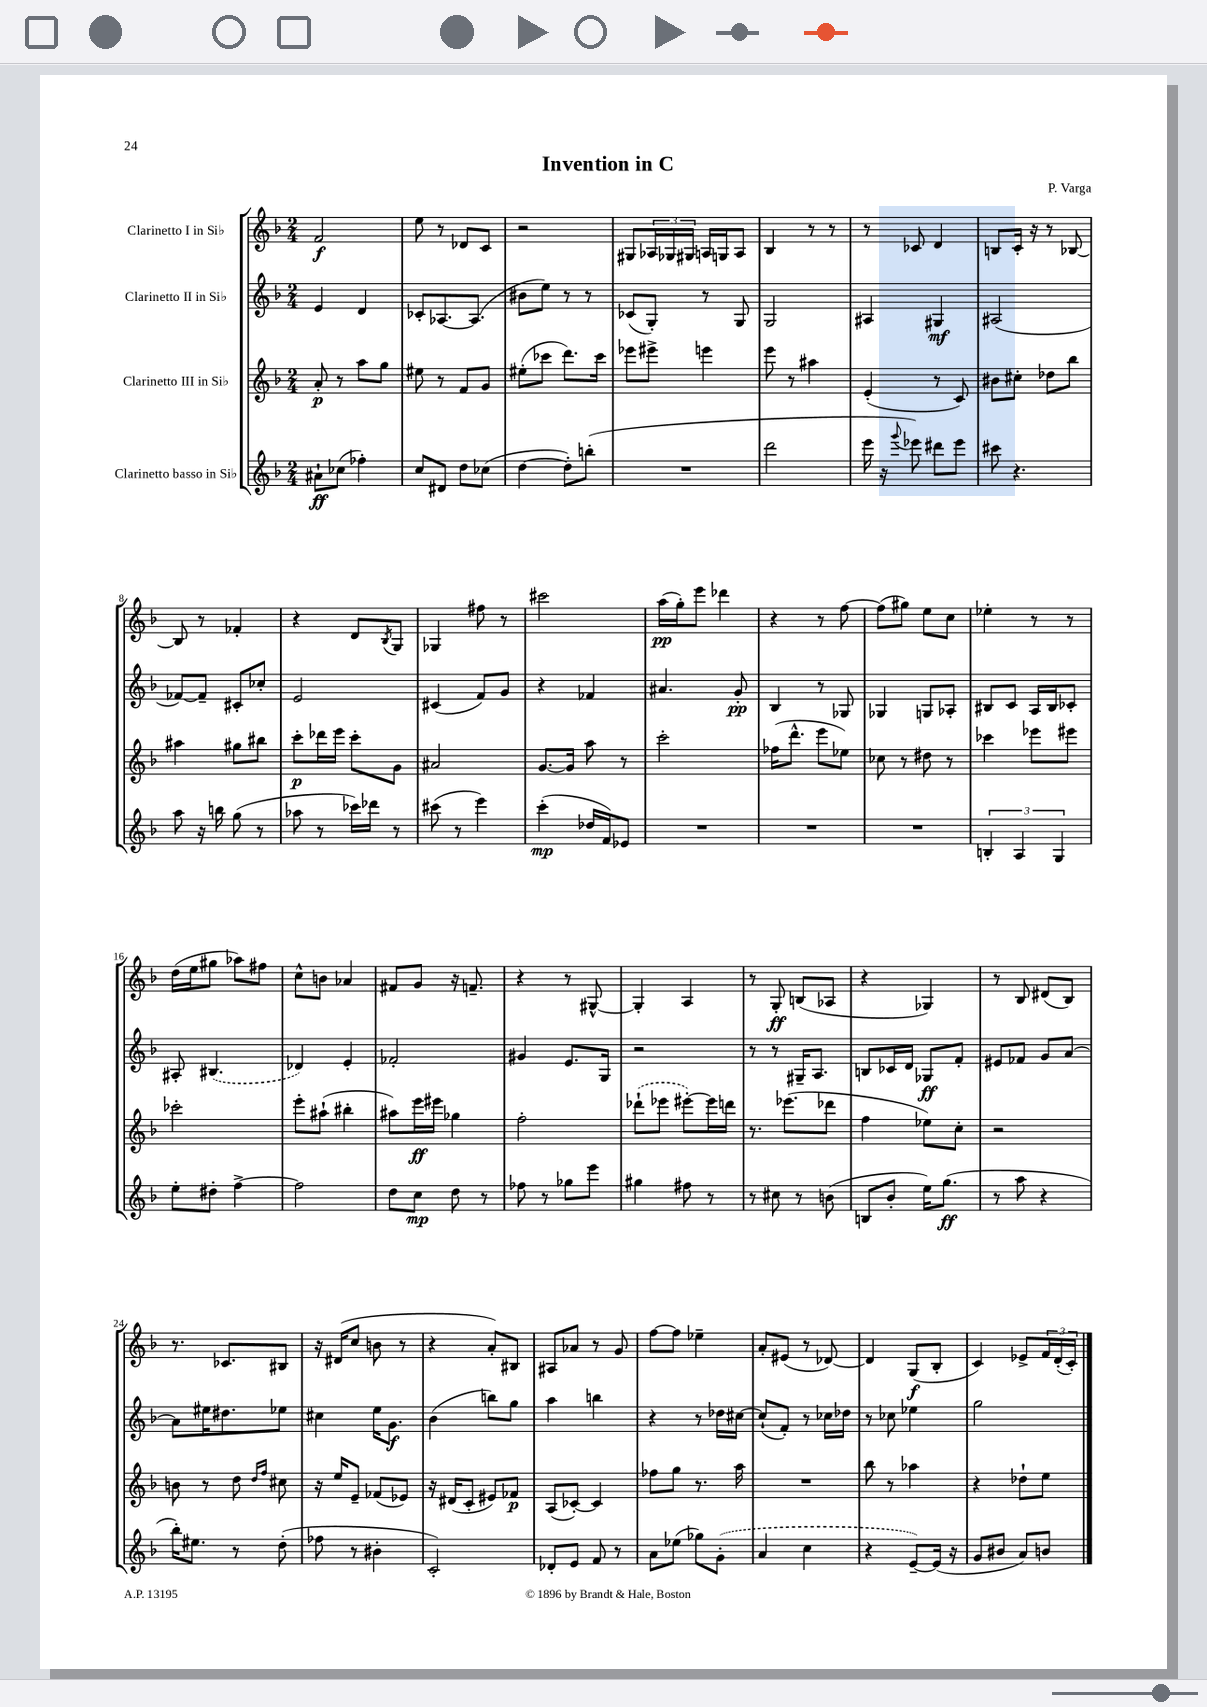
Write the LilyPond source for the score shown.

\header { title = "Invention in C" composer = "P. Varga" }
<<
\new StaffGroup <<
\new Staff = "s0" \with { instrumentName = "Clarinetto I in Sib" } {
    \clef treble \key f \major \numericTimeSignature \time 2/4
    f'2\f |
    e''8 r8 des'8 c'8 |
    r2 |
    gis8 \tuplet 3/2 { aes16 ges16 gis16 } a16 g16 a8 |
    bes4 r8 r8 |
    r8 ces'8 d'4 |
    b8 c'16-. r16 r8 bes8~ |
    bes8 r8 fes'4-. |
    r4 d'8 \acciaccatura { bes8 } g8 |
    ges4 fis''8 r8 |
    cis'''2 |
    a''16\pp( g''16-.) e'''8 des'''4 |
    r4 r8 f''8~ |
    f''8( gis''8) e''8 c''8 |
    ees''4-. r8 r8 |
    d''16( e''16 gis''8 aes''8) fis''8 |
    c''8-^ b'8 aes'4 |
    fis'8 g'8 r16 f'8.-- |
    r4 r8 gis8~-^ |
    gis4-. a4 |
    r8 g8-.\ff b8( aes8 |
    r4 ges4) |
    r8 bes8 dis'8( bes8) |
    r8. ces'8. bis8 |
    r16 dis'16( c''8 b'8 r8 |
    r4 a'8-.) bis8 |
    ais8 aes'8 r8 g'8 |
    f''8~ f''8 ees''4-- |
    a'8-. eis'8( r8 des'8~) |
    des'4 g8\f( bes8-. |
    c'4) ees'8-> \tuplet 3/2 { f'16 d'16-.( c'16-.) } \bar "|." |
}
\new Staff = "s1" \with { instrumentName = "Clarinetto II in Sib" } {
    \clef treble \key f \major \numericTimeSignature \time 2/4
    e'4 d'4 |
    ces'8-. aes8.~ aes8.( |
    bis'8 e''8) r8 r8 |
    ces'8( g8-.) r8 g8 |
    g2 |
    ais4 gis4\mf |
    ais2( |
    fes'8~) fes'8-- cis'8-. ces''8-. |
    e'2 |
    cis'4( f'8) g'8 |
    r4 fes'4 |
    ais'4. g'8-.\pp |
    bes4 r8 ges8 |
    ges4 g8 aes8-. |
    bis8 c'8 a16 bis16 ces'8-. |
    ais8-. \once \slurDashed bis4.( |
    des'4) e'4-. |
    fes'2-. |
    gis'4 e'8. g16 |
    r2 |
    r8 r8 gis16-- a8. |
    b8 ces'16 d'16 ges8\ff f'8-. |
    eis'8 fes'8 g'8 a'8~ |
    a'8 eis''16 dis''8. ees''8 |
    cis''4 e''16 g'8.\f |
    bes'4( b''8) g''8 |
    a''4 b''4 |
    r4 r8 des''16 cis''16~ |
    cis''8-!( f'8-.) r8 ces''16 des''16 |
    r8 ces''8 ees''4 |
    g''2 \bar "|." |
}
\new Staff = "s2" \with { instrumentName = "Clarinetto III in Sib" } {
    \clef treble \key f \major \numericTimeSignature \time 2/4
    a'8-.\p r8 a''8 g''8 |
    eis''8 r8 f'8 g'8 |
    eis''8-.( ces'''8 d'''8.) ces'''16 |
    ees'''8 eis'''8-> e'''4 |
    e'''8 r8 ais''4 |
    e'4-.( r8 c'8) |
    bis'8 cis''8-. des''8 bes''8 |
    ais''4 gis''8 bis''8 |
    c'''8-.\p des'''16 e'''16 c'''8-. g'8 |
    ais'2 |
    g'8.~ g'16 a''8 r8 |
    c'''2-. |
    fes''16( d'''8.-^ e'''8 ees''8) |
    ces''8 r8 dis''8 r8 |
    ces'''4 ees'''8 eis'''8 |
    ces'''2-. |
    e'''8-. ais''8-!( bis''4-. |
    ais''8) e'''16\ff eis'''16 ges''4 |
    f''2-. |
    \once \slurDashed des'''8-!( ees'''8 eis'''8~-.) eis'''16 d'''16 |
    r8. ees'''8.( des'''8 |
    f''4 ees''8) c''8-. |
    r2 |
    b'8 r8 d''8 \grace { d''16 f''16 } cis''8 |
    r16 e''16 e'8-- fes'8( ees'8) |
    r16 dis'16( c'8-. eis'8) fes'8\p |
    a8( ces'8~-.) ces'4 |
    fes''8 g''8 r8. a''16 |
    R2 |
    bes''8 r8 aes''4 |
    r4 des''8-! e''8 \bar "|." |
}
\new Staff = "s3" \with { instrumentName = "Clarinetto basso in Sib" } {
    \clef treble \key f \major \numericTimeSignature \time 2/4
    ais'8-!\ff ces''8( fes''4-.) |
    c''8 dis'8 d''8 ces''8( |
    d''4~ d''8-.) b''8-.( |
    R2 |
    d'''2 |
    e'''16 r16 \appoggiatura { g'''8 } ees'''8) dis'''8 ees'''8 |
    cis'''8 r4. |
    a''8 r16 b''16 g''8( r8 |
    aes''8 r8 ces'''16) des'''16 r8 |
    cis'''8( r8 e'''4) |
    c'''4-.\mp( des''16 f'16) ees'8 |
    R2 |
    R2 |
    R2 |
    \tuplet 3/2 { b4-. a4 g4 } |
    e''8-. dis''8-. f''4~-> |
    f''2 |
    d''8 c''8\mp d''8 r8 |
    fes''8 r8 ges''8 e'''8 |
    gis''4 fis''8 r8 |
    r8 cis''8 r8 b'8( |
    b8 bes'8-. e''16) g''8.\ff( |
    r8 a''8 r4 |
    bes''16-.) eis''8. r8 d''8-.( |
    fes''8 r8 bis'4-. |
    c'2-.) |
    des'8-. e'8 f'8 r8 |
    a'8 ees''8( ges''8) \once \slurDashed g'8-.( |
    a'4 c''4 |
    r4 e'8~--) e'16( r16 |
    g'8 bis'8 a'8) b'8 \bar "|." |
}
>>
>>
